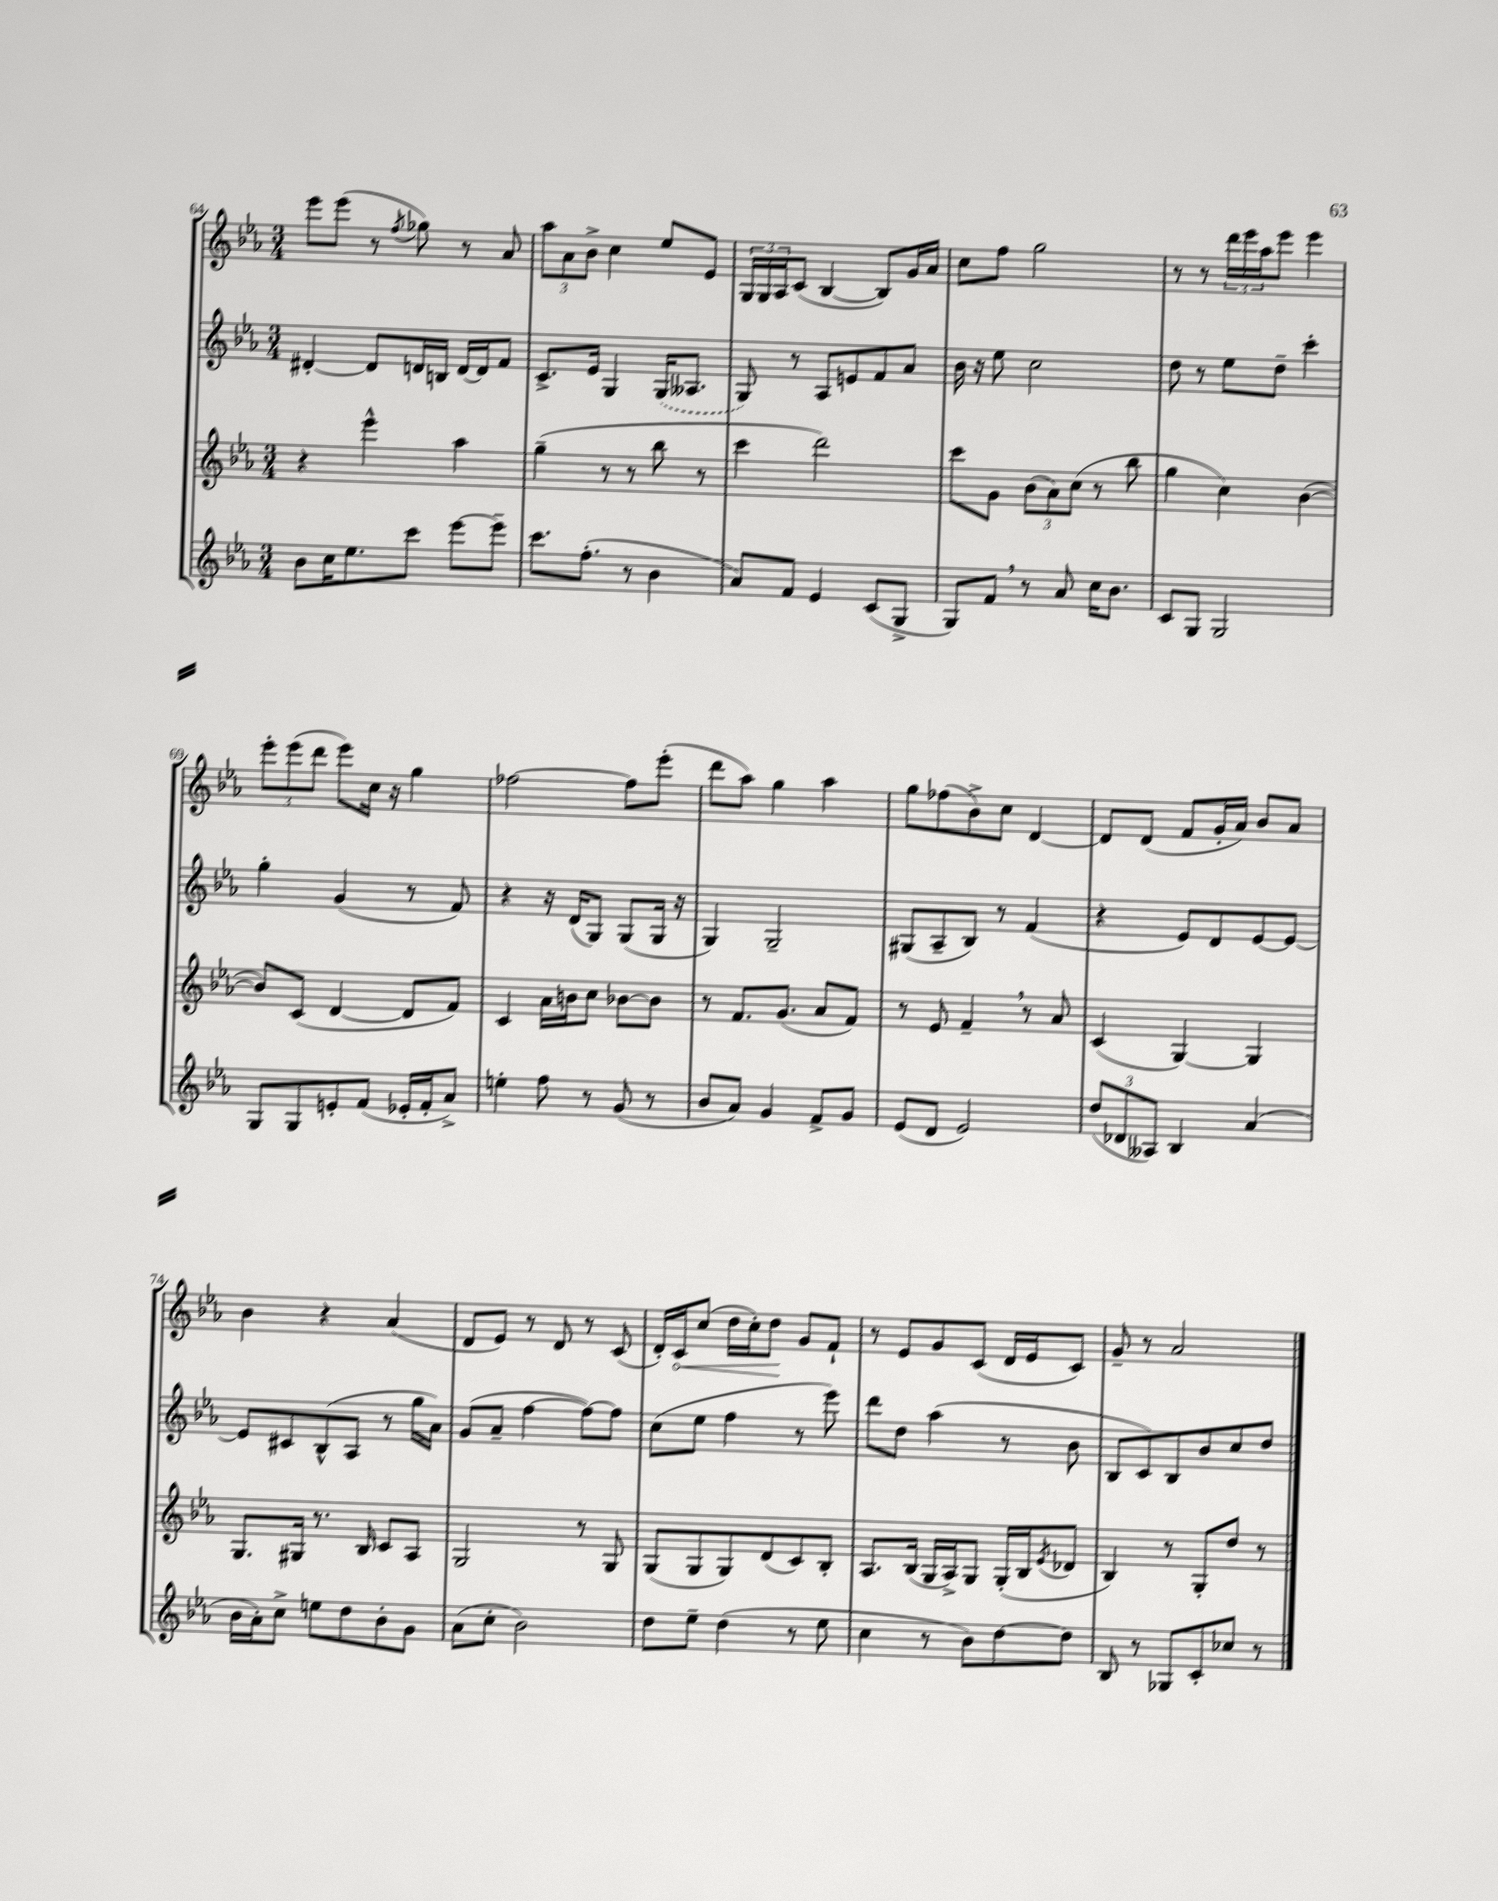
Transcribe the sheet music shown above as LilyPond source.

<<
\new StaffGroup <<
\new Staff = "s0" {
    \clef treble \key ees \major \numericTimeSignature \time 3/4
    ees'''8 ees'''8( r8 \acciaccatura { f''8 } ges''8) r8 aes'8 |
    \tuplet 3/2 { aes''8 aes'8 bes'8-> } c''4 ees''8 ees'8 |
    \tuplet 3/2 { g16 g16 aes16 } c'8( bes4~ bes8) g'16 aes'16 |
    c''8 f''8 g''2 |
    r8 r8 \tuplet 3/2 { d'''16 ees'''16 aes''16 } ees'''8 ees'''4 |
    \tuplet 3/2 { ees'''8-. ees'''8( d'''8 } ees'''8) c''16 r16 g''4 |
    fes''2~ fes''8 ees'''8-.( |
    d'''8 aes''8) g''4 aes''4 |
    g''8 fes''8( bes'8->) c''8 d'4~ |
    d'8 d'8( f'8 g'16-. aes'16) bes'8 aes'8 |
    bes'4 r4 aes'4( |
    d'8 ees'8) r8 d'8 r8 c'8( |
    d'16-.) \once \override Hairpin.circled-tip = ##t c'16\< c''8( d''16 c''16-.) d''8\! g'8 f'8-! |
    r8 ees'8 g'8 c'8( d'16 ees'16 c'8) |
    g'8-- r8 aes'2 \bar "|." |
}
\new Staff = "s1" {
    \clef treble \key ees \major \numericTimeSignature \time 3/4
    dis'4~-. dis'8 d'16 b16 d'16~ d'16 f'8 |
    c'8.-> ees'16 g4 \once \slurDashed g16( aeses8. |
    g8) r8 aes8 e'8 f'8 aes'8 |
    bes'16 r16 ees''8 c''2 |
    d''8 r8 ees''8 d''8-- c'''4-. |
    g''4-. g'4( r8 f'8) |
    r4 r16 d'16( g8) g8( g16 r16 |
    g4) g2-- |
    gis8( aes8-- bes8) r8 f'4( |
    r4 ees'8) d'8 ees'8~ ees'8~ |
    ees'8 cis'8 bes8-^( aes8 r8 g''16 aes'16) |
    g'8( aes'8-- f''4~ f''8~) f''8 |
    c''8( ees''8 f''4 r8 ees'''8) |
    d'''8 d''8 aes''4( r8 bes'8 |
    bes8 c'8) bes8 bes'8 c''8 d''8 \bar "|." |
}
\new Staff = "s2" {
    \clef treble \key ees \major \numericTimeSignature \time 3/4
    r4 ees'''4-^ aes''4 |
    g''4--( r8 r8 bes''8 r8 |
    c'''4 d'''2) |
    c'''8 g'8 \tuplet 3/2 { bes'8( aes'8) c''8( } r8 bes''8 |
    g''4 c''4) bes'4~( |
    bes'8) c'8( d'4~ d'8 f'8) |
    c'4 aes'16 b'16 c''8 bes'8~ bes'8 |
    r8 f'8. g'8.( aes'8 f'8) |
    r8 ees'8 f'4-- \breathe r8 aes'8 |
    c'4( g4~) g4 |
    g8. gis16 r8. bes16 c'8 aes8 |
    g2 r8 g8 |
    g8( g8 g8) d'8( c'8) bes8-. |
    aes8. bes16( g16 aes16->) g8 g16-.( bes16 \acciaccatura { ees'8 } des'8 |
    bes4) r8 g8-. d''8 r8 \bar "|." |
}
\new Staff = "s3" {
    \clef treble \key ees \major \numericTimeSignature \time 3/4
    bes'8 c''16 ees''8. c'''8 ees'''8~ ees'''8-- |
    c'''8. f''8.-.( r8 bes'4 |
    aes'8) f'8 ees'4 c'8( g8-> |
    g8) f'8 \breathe r8 aes'8 c''16 bes'8. |
    c'8 g8 g2 |
    g8 g8 e'8-. f'8( ees'16-. f'16-. aes'8->) |
    e''4-. f''8 r8 g'8( r8 |
    bes'8 aes'8) g'4 f'8-> g'8 |
    ees'8( d'8 ees'2) |
    \tuplet 3/2 { d''8( des'8 aeses8) } bes4 aes'4( |
    bes'16 aes'16-.) c''8-> e''8 d''8 bes'8-. g'8 |
    aes'8( c''8-. bes'2) |
    d''8 ees''8-- d''4( r8 ees''8 |
    c''4 r8 bes'8) d''8~ d''8 |
    bes8 r8 ges8 c'8-. ces''8 r8 \bar "|." |
}
>>
>>
\layout { \context { \Score currentBarNumber = #64 } }
